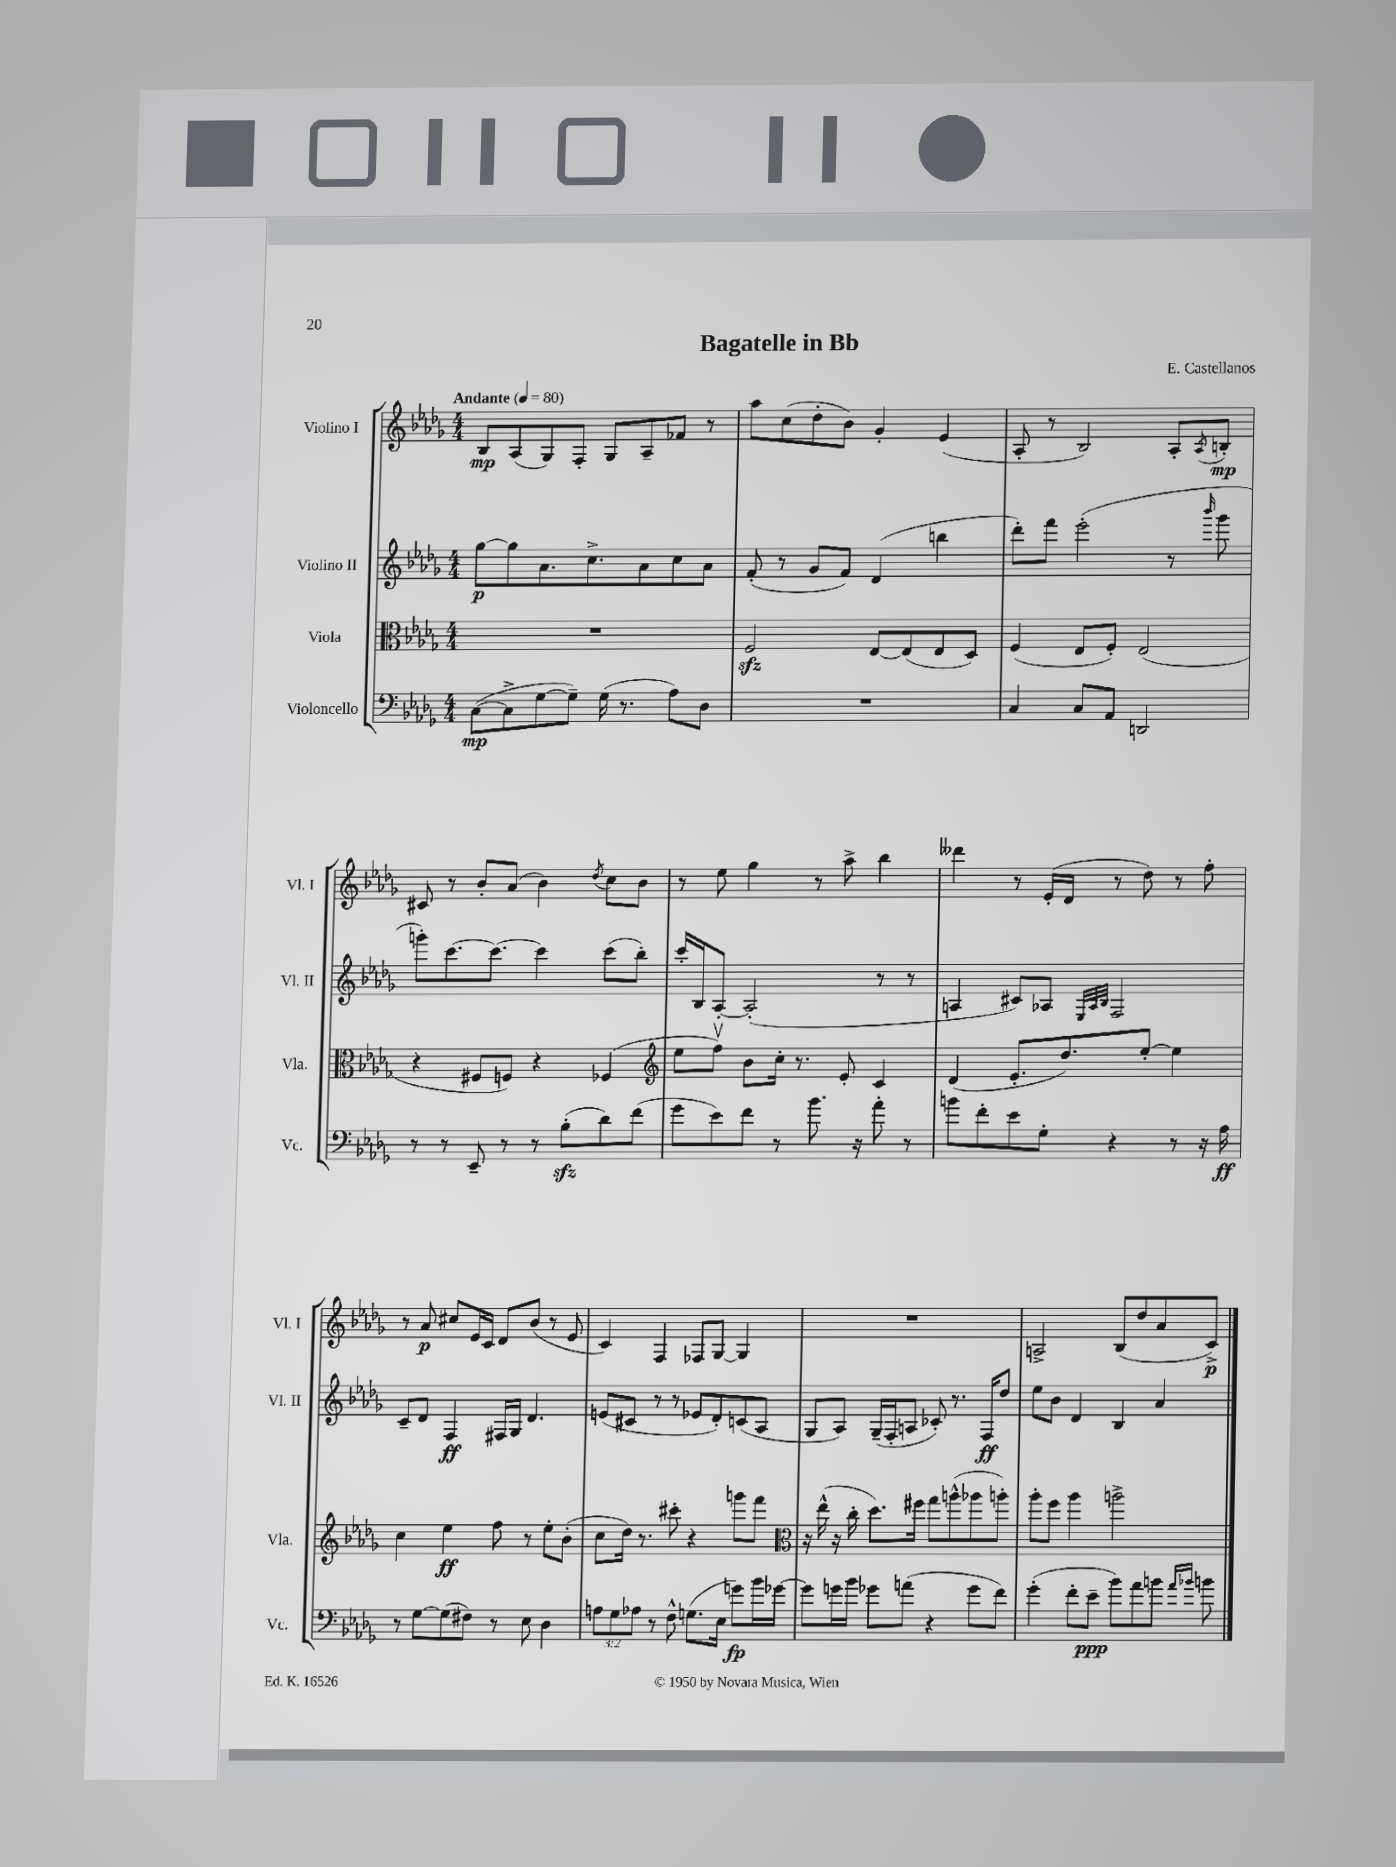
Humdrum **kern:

**kern	**kern	**kern	**kern
*staff4	*staff3	*staff2	*staff1
*clefF4	*clefC3	*clefG2	*clefG2
*k[b-e-a-d-g-]	*k[b-e-a-d-g-]	*k[b-e-a-d-g-]	*k[b-e-a-d-g-]
*M4/4	*M4/4	*M4/4	*M4/4
*MM80	*MM80	*MM80	*MM80
([8C\L	1r	[8gg-\L	8B-/L
8C^\]	.	8gg-\]	(8A-/
[8G-\	.	8.a-\	8G-/)
8G-~\]J)	.	.	8F'/J
.	.	8.cc^\	.
(16G-\	.	.	8G-/L
8.r	.	.	.
.	.	8a-\	8A-~/
8A-\L)	.	8cc\	8f-/J
8D-\J	.	8a-\J	8r
=	=	=	=
1r	2F/	(8f'/	8aa-\L
.	.	8r	(8cc\
.	.	8g-/L	8dd-'\
.	.	8f/J)	8b-\J)
.	[8E-/L	(4d-/	4g-'/
.	(8E-/]	.	.
.	8E-/	4bb\	(4e-/
.	8D-/J)	.	.
=	=	=	=
4C/	(4F/	8ddd-'\L)	8A-'/
.	.	8fff\J	8r
8C/L	8E-/L	(2eee-'\	2B-/)
8AA-/J	8F'/J)	.	.
2DD/	(2E-/	.	.
.	.	8r	8A-'/L
.	.	16qqbbb-/	8qA-/
.	.	8ggg-\	8B'/J
=	=	=	=
8r	4r	8ggg'\L)	8c#/
8r	.	[8.ccc\	8r
8EE-~/	8F#/L	.	8b-'/L
.	.	8.ccc\_J	.
8r	8F/J)	.	(8a-/J
8r	4r	4ccc\]	4b-\)
(8B-'\L	.	.	.
.	.	.	8qdd-/
8d-\)	(4F-/	(8ccc\L	8cc\L
(8f\J	.	8bb-'\J)	8b-\J
=	=	=	=
*	*clefG2	*	*
8g-\L	8ee-\L	16ccc'/LL	8r
.	.	16B-/J	.
8e-\)	8ffv\J)	[8A-'/J	8ee-\
8f\J	8b-\L	(2A-'/]	4gg-\
8r	16cc'\Jk	.	.
.	8.r	.	.
8.b-\	.	.	8r
.	8e-'/	.	8aa-^\
16r	.	.	.
8a-'\	4c/	8r	4bb-\
8r	.	8r	.
=	=	=	=
8b\L	(4d-/	4A/	4ddd--\
8f'\	.	.	.
8e-\	8.e-'/L	8c#/L)	8r
8G-'\J	.	8A-/J	(16e-'/LL
.	8.dd-/)	.	16d-/JJ
.	.	32qqE-/LLL	.
.	.	32qqA-/	.
.	.	32qqB-/JJJ	.
4r	.	2F/	8r
.	[8ee-'/J	.	8dd-\)
8r	4ee-\]	.	8r
16r	.	.	8ff'\
16A-\	.	.	.
=	=	=	=
8r	4cc\	8c~/L	8r
[8G-\L	.	8d-/J	8a-/
(8G-\]	4ee-\	4F/	8cc#/L
8F#\J)	.	.	16e-/L
.	.	.	16c/JJ
8r	8ff\	16F#/LL	8d-/L
.	.	16G-/JJ	.
8E-\	8r	4.d-/	(8b-/J
4D-\	8ee-'\L	.	8r
.	(8b-'\J	.	8e-/
=	=	=	=
12A\L	8cc\L	(8e/L	4c/)
12G-\	.	.	.
.	16dd-\Jk)	8c#/J	.
12A-\J	.	.	.
.	8.r	.	.
8r	.	8r	4F/
8F^^\	8ccc#'\	8r	.
(8.G\L	4r	8e-/L	8F-/L
.	.	8d-'/)	[8G-/J
16E-\Jk	.	.	.
8g\L)	8ggg\L	(8c/	4G-/]
16b-\L	8fff\J	8A-/J	.
[16g-\JJ	.	.	.
=	=	=	=
*	*clefC3	*	*
8g-\]L	16r	8G-/L	1r
.	(16ee-^^\	.	.
16g\L	16r	8A-/J)	.
16b-\JJ	16cc'\	.	.
8g-\L	8.dd-\L)	(16G-~/LL	.
.	.	16F'/J	.
(8a\J	.	8A/J	.
.	16ff#\Jk	.	.
4r	8gg-\L	8c-'/)	.
.	(8aa^^\	8.r	.
8g-\L	8aa-\	.	.
.	.	16F/LK	.
8f\J)	8aa'\J)	8dd-/J	.
=	=	=	=
(4g-'\	8aa-'\L	8ee-\L	2A^/
.	8ff\J	8b-\J	.
8f'\L	4aa-\	4d-/	.
8e-~\J	.	.	.
8b-\L)	2aa^\	4B-/	(8B-/L
8a-\	.	.	8dd-/
8b\J	.	4a-/	8a-/
16qqa-/LL	.	.	.
16qqb-/JJ	.	.	.
8b\	.	.	8c^/J)
==	==	==	==
*-	*-	*-	*-
